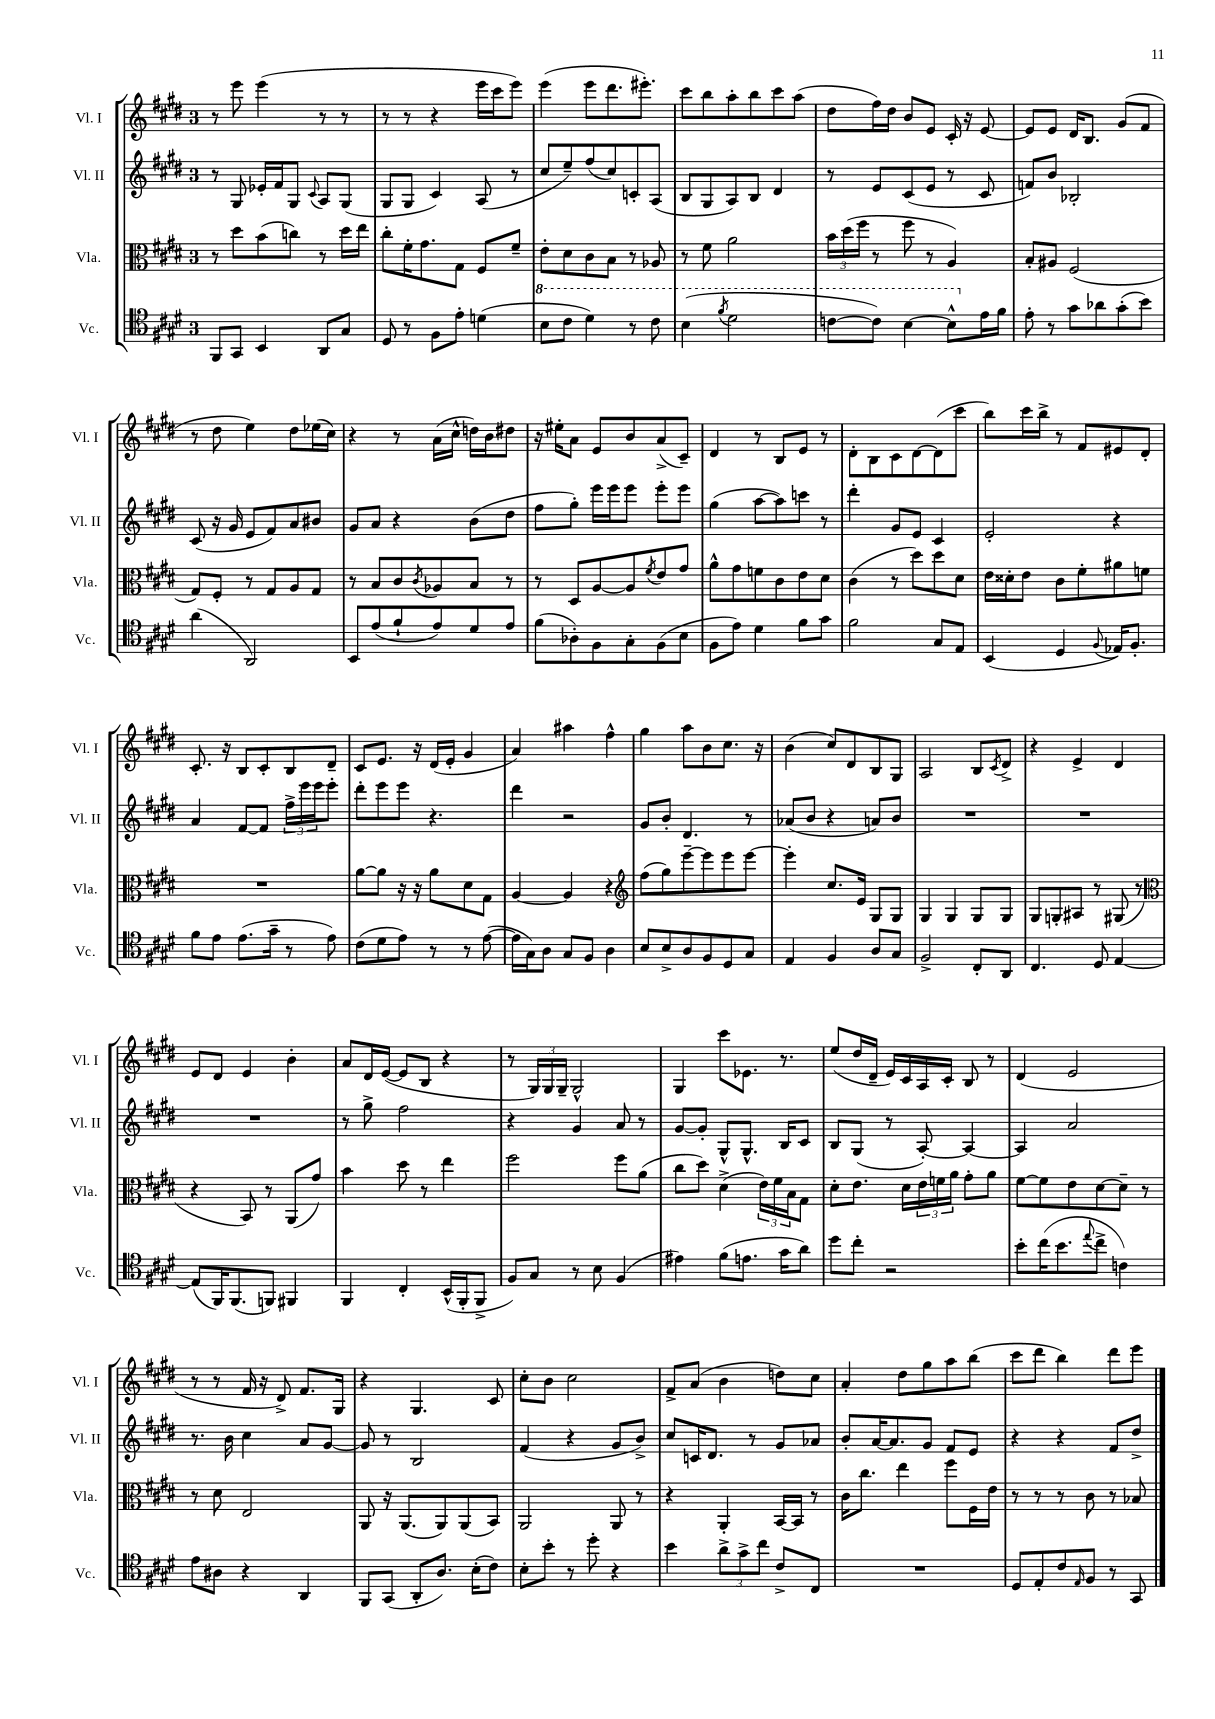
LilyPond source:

<<
\new StaffGroup <<
\new Staff = "s0" \with { instrumentName = "Vl. I" shortInstrumentName = "Vl. I" } {
    \clef treble \key e \major \once \override Staff.TimeSignature.style = #'single-digit \time 3/4
    r8 e'''8 e'''4( r8 r8 |
    r8 r8 r4 e'''16 cis'''16 e'''8) |
    e'''4( e'''8 dis'''8. eis'''8.-.) |
    cis'''8 b''8 a''8-. b''8 cis'''8 a''8( |
    dis''8 fis''16) dis''16 b'8 e'8 cis'16-. r16 e'8~ |
    e'8 e'8 dis'16 b8. gis'8( fis'8 |
    r8 dis''8 e''4) dis''8 ees''16( cis''16) |
    r4 r8 a'16( cis''16-^ d''16) b'16 dis''8 |
    r16 eis''16-. a'8 e'8 b'8 a'8->( cis'8--) |
    dis'4 r8 b8 e'8 r8 |
    dis'8-. b8 cis'8 dis'8~ dis'8( cis'''8 |
    b''8) cis'''16 b''16-> r8 fis'8 eis'8 dis'8-. |
    cis'8.-. r16 b8 cis'8-. b8 dis'8-- |
    cis'8 e'8. r16 dis'16( e'16-. gis'4 |
    a'4) ais''4 fis''4-^ |
    gis''4 a''8 b'8 cis''8. r16 |
    b'4( cis''8) dis'8 b8 gis8 |
    a2 b8 \acciaccatura { cis'8 } dis'8-> |
    r4 e'4-> dis'4 |
    e'8 dis'8 e'4 b'4-. |
    a'8 dis'16 e'16~( e'8 b8 r4 |
    r8 \tuplet 3/2 { gis16) gis16 gis16-- } gis2-^ |
    gis4 cis'''8 ees'8. r8. |
    e''8( dis''16 dis'16-- e'16) cis'16 a16 cis'16-. b8 r8 |
    dis'4( e'2 |
    r8 r8 fis'16 r16 dis'8->) fis'8. gis16 |
    r4 gis4. cis'8 |
    cis''8-. b'8 cis''2 |
    fis'8-> a'8( b'4 d''8) cis''8 |
    a'4-. dis''8 gis''8 a''8 b''8( |
    cis'''8 dis'''8 b''4) dis'''8 e'''8 \bar "|." |
}
\new Staff = "s1" \with { instrumentName = "Vl. II" shortInstrumentName = "Vl. II" } {
    \clef treble \key e \major \once \override Staff.TimeSignature.style = #'single-digit \time 3/4
    r8 gis8 ees'16-. fis'16 gis8 \appoggiatura { cis'8 } a8 gis8( |
    gis8 gis8 cis'4) a8( r8 |
    cis''8 e''8--) fis''8( cis''8) c'8-. a8( |
    b8 gis8 a8) b8 dis'4 |
    r8 e'8 cis'8( e'8 r8 cis'8 |
    f'8) b'8 bes2-. |
    cis'8( r16 gis'16 e'8 fis'8) a'8 bis'8 |
    gis'8 a'8 r4 b'8( dis''8 |
    fis''8 gis''8-.) e'''16 e'''16 e'''8 e'''8-. e'''8 |
    gis''4( a''8~ a''8) c'''8 r8 |
    dis'''4-. gis'8 e'8 cis'4 |
    e'2-. r4 |
    a'4 fis'8~ fis'8 \tuplet 3/2 { fis''16-> e'''16 e'''16 } e'''8-. |
    dis'''8-. e'''8 e'''8 r4. |
    dis'''4 r2 |
    gis'8 b'8-. dis'4. r8 |
    aes'8( b'8 r4 a'8) b'8 |
    R2. |
    R2. |
    R2. |
    r8 gis''8-> fis''2 |
    r4 gis'4 a'8 r8 |
    gis'8~ gis'8-. gis8-^ gis8.-^ b16 cis'8 |
    b8 gis8( r8 a8~-.) a4~ |
    a4 a'2 |
    r8. b'16 cis''4 a'8 gis'8~ |
    gis'8 r8 b2 |
    fis'4( r4 gis'8 b'8->) |
    cis''8 c'16 dis'8. r8 gis'8 aes'8 |
    b'8-. a'16~ a'8. gis'8 fis'8 e'8 |
    r4 r4 fis'8 dis''8-> \bar "|." |
}
\new Staff = "s2" \with { instrumentName = "Vla." shortInstrumentName = "Vla." } {
    \clef alto \key e \major \once \override Staff.TimeSignature.style = #'single-digit \time 3/4
    r8 dis''8 b'8( c''8) r8 dis''16 e''16 |
    cis''8-. fis'16-. gis'8. gis8 fis8 fis'8-- |
    e'8-. dis'8 cis'8 b8 r8 aes8 |
    r8 fis'8 a'2 |
    \tuplet 3/2 { b'16 dis''16( fis''16 } r8 fis''8 r8 a4) |
    b8-. ais8 fis2( |
    gis8) fis8-. r8 gis8 a8 gis8 |
    r8 b8 cis'8 \acciaccatura { cis'8 } aes8 b8 r8 |
    r8 dis8 a8~ a8 \acciaccatura { fis'8 } e'8 gis'8 |
    a'8-^ gis'8 f'8 cis'8 e'8 dis'8 |
    cis'4( r8 dis''8) dis''8 dis'8 |
    e'16 disis'16-. e'8 cis'8 fis'8-. ais'8 f'8 |
    R2. |
    a'8~ a'8 r16 r16 a'8 dis'8 gis8 |
    a4~ a4 r4 |
    \clef treble fis''8( gis''8) e'''8~-- e'''8 e'''8 e'''8~ |
    e'''4-. cis''8. e'16 gis8 gis8 |
    gis4 gis4 gis8 gis8 |
    gis8 g8-. ais8 r8 gis8( r8 |
    \clef alto r4 b,8) r8 a,8( gis'8) |
    b'4 dis''8 r8 e''4 |
    fis''2 fis''8 a'8( |
    cis''8 dis''8) dis'4->( \tuplet 3/2 { e'16) fis'16 b16 } gis8 |
    dis'8-. e'8. dis'16 \tuplet 3/2 { e'16 f'16 a'16 } gis'8-. a'8 |
    fis'8~ fis'8 e'8 dis'8~ dis'8-- r8 |
    r8 dis'8 e2 |
    a,8 r16 a,8.( a,8) a,8( b,8) |
    a,2 a,8 r8 |
    r4 a,4-. b,16~ b,16 r8 |
    cis'16 cis''8. e''4 fis''8 fis16 e'16 |
    r8 r8 r8 cis'8 r8 bes8 \bar "|." |
}
\new Staff = "s3" \with { instrumentName = "Vc." shortInstrumentName = "Vc." } {
    \clef tenor \key e \major \once \override Staff.TimeSignature.style = #'single-digit \time 3/4
    fis,8 gis,8 b,4 a,8 gis8 |
    dis8 r8 fis8 e'8-. d'4( |
    \ottava #1 b'8 cis''8 dis''4) r8 cis''8 |
    b'4( \acciaccatura { fis''8 } dis''2 |
    c''8~ c''8) b'4~ b'8-^ \ottava #0 e'16 fis'16 |
    e'8-. r8 gis'8 aes'8 gis'8-.( b'8) |
    a'4( a,2) |
    b,8 e'8( fis'8-! e'8) dis'8 e'8 |
    fis'8( aes8-.) fis8 gis8-. fis8( b8 |
    fis8 e'8) dis'4 fis'8 gis'8 |
    fis'2 gis8 e8 |
    b,4( dis4 \appoggiatura { fis8 } ees16) fis8.-. |
    fis'8 e'8 e'8.( gis'16-- r8 e'8) |
    cis'8( dis'8 e'8) r8 r8 e'8~( |
    e'16 gis16) a8 gis8 fis8 a4 |
    b8 b8-> a8 fis8 dis8 gis8 |
    e4 fis4 a8 gis8 |
    fis2-> cis8-. a,8 |
    cis4. dis8 e4~ |
    e8( fis,16) fis,8.( f,8) fis,4 |
    fis,4 cis4-. b,16-^( fis,16-. fis,8-> |
    fis8) gis8 r8 b8 fis4( |
    eis'4) fis'8( e'8. gis'16 a'8) |
    dis''8 cis''8-. r2 |
    b'8-. cis''16( b'8. \appoggiatura { e''8 } cis''8-> c'4) |
    e'8 ais8 r4 a,4 |
    fis,8 gis,8( a,8-. a8.) b16-.( cis'8) |
    b8-. b'8-. r8 dis''8-. r4 |
    b'4 \tuplet 3/2 { a'8-> gis'8-> cis''8 } cis'8-> cis8 |
    R2. |
    dis8 e8-. cis'8 \grace { e16 } fis8 r8 gis,8 \bar "|." |
}
>>
>>
\layout { \context { \Score \remove "Bar_number_engraver" } }
